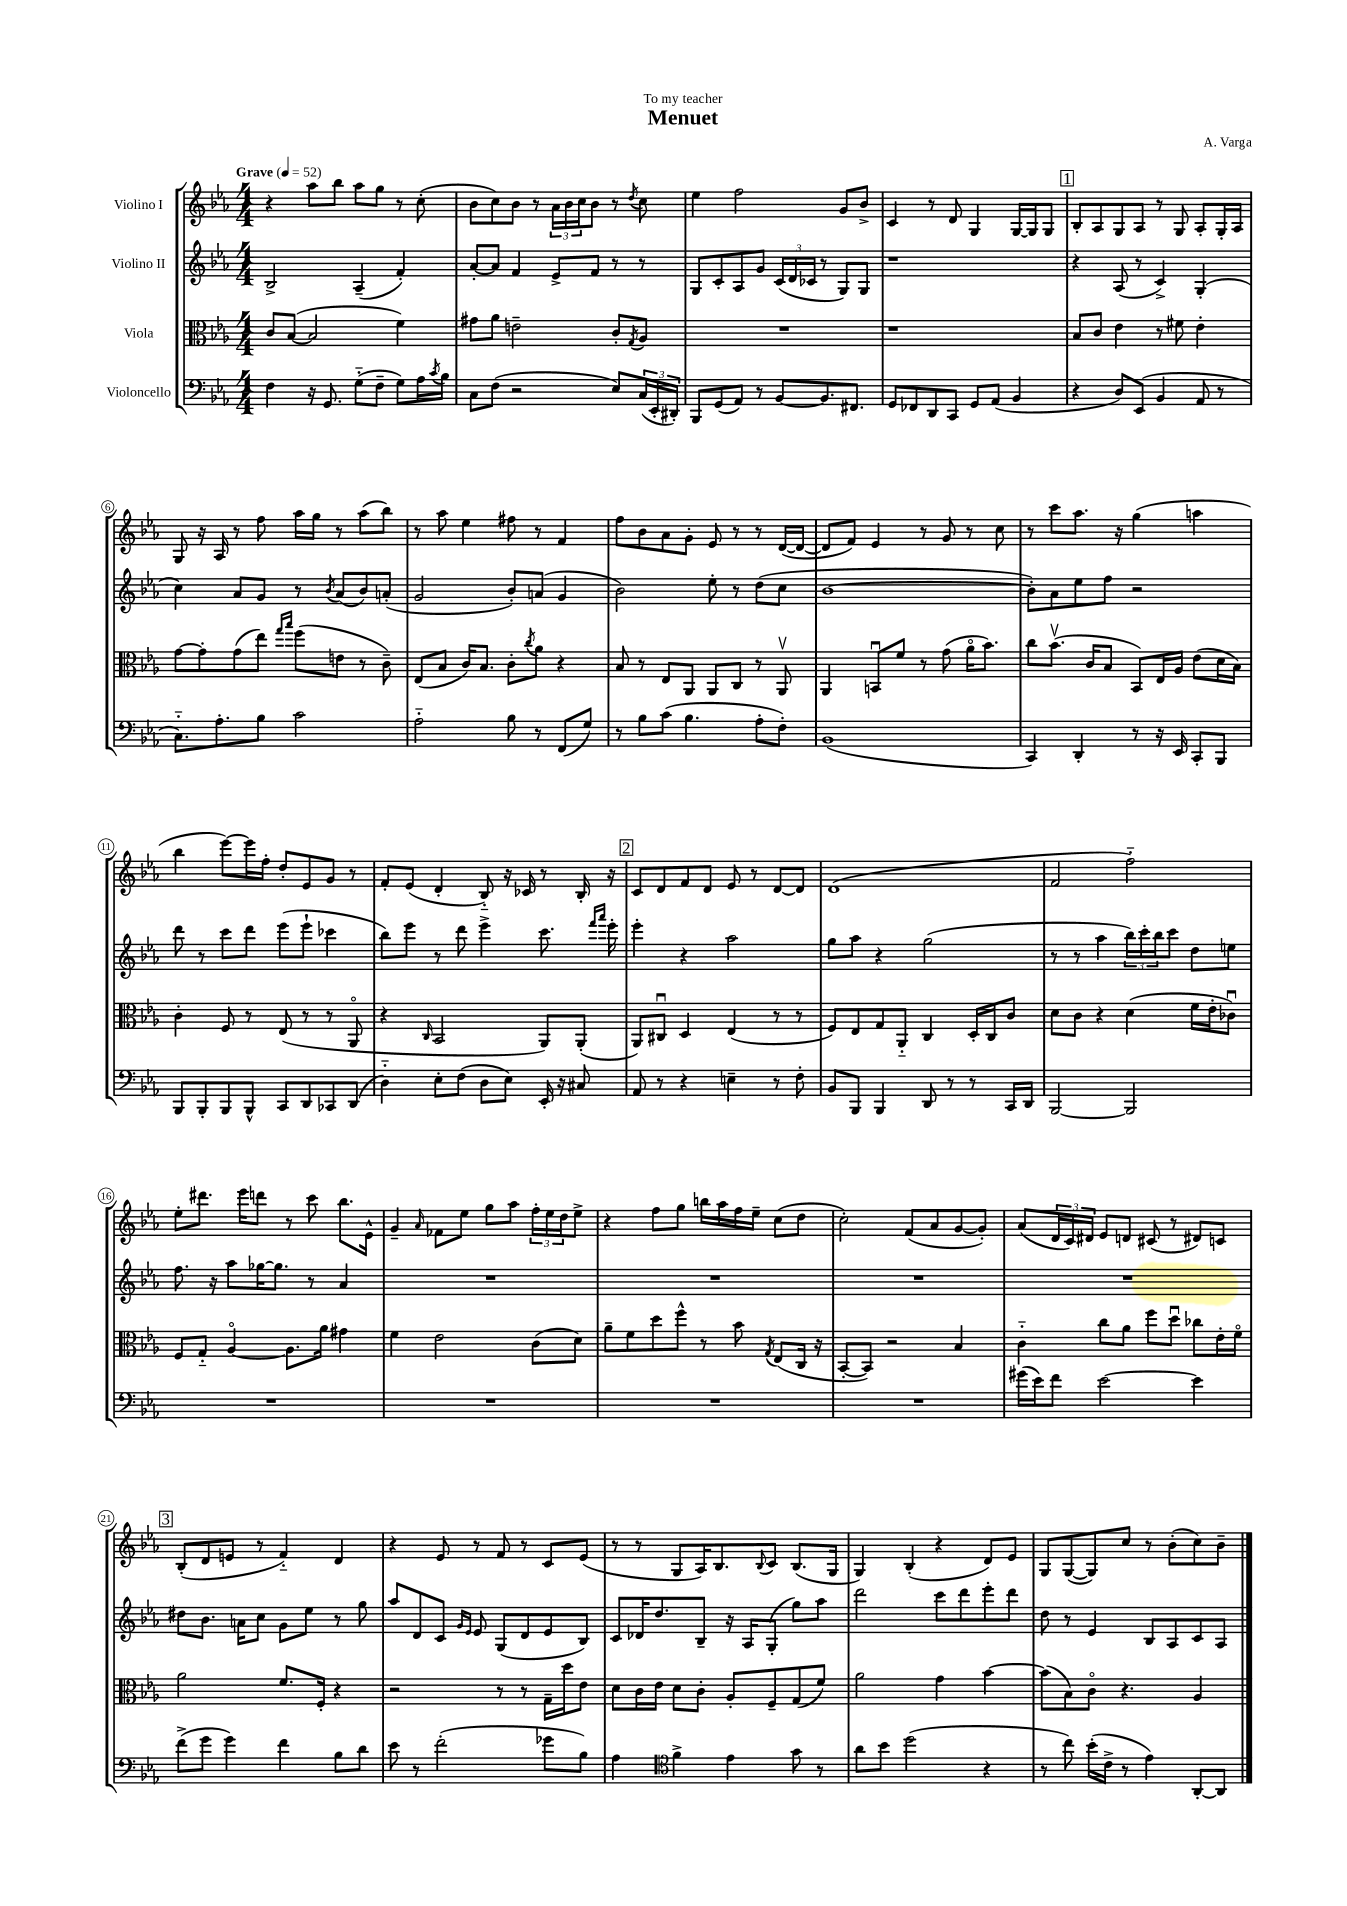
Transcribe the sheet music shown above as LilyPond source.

\header { title = "Menuet" composer = "A. Varga" dedication = "To my teacher" }
<<
\new StaffGroup <<
\new Staff = "s0" \with { instrumentName = "Violino I" } {
    \clef treble \key ees \major \numericTimeSignature \time 4/4 \tempo "Grave" 4 = 52
    r4 aes''8 bes''8 aes''8 g''8 r8 c''8-.( |
    bes'8 c''8) bes'8 r8 \tuplet 3/2 { aes'16 bes'16 c''16 } bes'8 r8 \acciaccatura { d''8 } c''8 |
    ees''4 f''2 g'8 bes'8-> |
    c'4 r8 d'8 g4 g16~ g16 g8 |
    \mark \markup { \box "1" } bes8-. aes8 g8 aes8 r8 g8 aes8-. g16-. aes16 |
    g8 r16 aes16 r8 f''8 aes''16 g''16 r8 aes''8( bes''8) |
    r8 aes''8 ees''4 fis''8 r8 f'4 |
    f''8 bes'8 aes'8 g'8-. ees'8 r8 r8 d'16~( d'16~ |
    d'8 f'8) ees'4 r8 g'8 r8 c''8 |
    r8 c'''8 aes''8. r16 g''4( a''4 |
    bes''4 ees'''8~) ees'''16 f''16-. d''8-. ees'8 g'8 r8 |
    f'8-. ees'8( d'4-. bes8-_) r16 ces'16 r8 bes16-. r16 |
    \mark \markup { \box "2" } c'8 d'8 f'8 d'8 ees'8 r8 d'8~ d'8 |
    d'1( |
    f'2 f''2-_) |
    ees''8-. dis'''8. ees'''16 d'''8 r8 c'''8 bes''8. ees'16-^ |
    g'4-- \grace { aes'16 } fes'8 ees''8 g''8 aes''8 \tuplet 3/2 { f''16-. ees''16 d''16 } ees''8-> |
    r4 f''8 g''8 b''16 aes''16 f''16 ees''16-- c''8( d''8 |
    c''2-.) f'8( aes'8 g'8~ g'8-.) |
    aes'8( \tuplet 3/2 { d'16 c'16) dis'16 } ees'8 d'8 cis'8( r8 dis'8) c'8 |
    \mark \markup { \box "3" } bes8-.( d'8 e'8 r8 f'4-_) d'4 |
    r4 ees'8 r8 f'8 r8 c'8 ees'8( |
    r8 r8 g8 aes16) bes8. \appoggiatura { bes8 } c'8 bes8.( g16 |
    g4) bes4-.( r4 d'8) ees'8 |
    g8 g8~( g8) c''8 r8 bes'8-.( c''8) bes'8-- \bar "|." |
}
\new Staff = "s1" \with { instrumentName = "Violino II" } {
    \clef treble \key ees \major \numericTimeSignature \time 4/4
    bes2-> aes4--( f'4-.) |
    aes'8~-. aes'8 f'4 ees'8-> f'8 r8 r8 |
    g8 c'8-. aes8 g'8 \tuplet 3/2 { c'16( d'16 ces'16 } r8 g8) g8 |
    r1 |
    \mark \markup { \box "1" } r4 aes8( r8 c'4->) g4-.( |
    c''4) aes'8 g'8 r8 \acciaccatura { bes'8 } aes'8( bes'8) a'8-.( |
    g'2 bes'8-.) a'8( g'4 |
    bes'2) ees''8-. r8 d''8( c''8 |
    bes'1~ |
    bes'8-.) aes'8 ees''8 f''8 r2 |
    d'''8 r8 c'''8 d'''8 ees'''8( ees'''8-! ces'''4 |
    bes''8) ees'''8 r8 d'''8 ees'''4-> c'''8. \grace { f'''16 aes'''16 } ees'''16-. |
    \mark \markup { \box "2" } ees'''4-. r4 aes''2 |
    g''8 aes''8 r4 g''2( |
    r8 r8 aes''4 \tuplet 3/2 { bes''16) c'''16-. bes''16 } c'''8 d''8 e''8 |
    f''8. r16 aes''8 ges''16~ ges''8. r8 aes'4 |
    R1 |
    R1 |
    R1 |
    R1 |
    \mark \markup { \box "3" } dis''8 bes'8. a'16 c''8 g'8 ees''8 r8 g''8 |
    aes''8 d'8 c'8 \grace { g'16 ees'16 } ees'8 g8( d'8 ees'8 bes8) |
    c'8 des'16 d''8. bes8-- r16 aes16 g8-.( g''8) aes''8 |
    d'''2 c'''8 d'''8 ees'''8-. d'''8 |
    d''8 r8 ees'4 bes8 aes8 c'8 aes8 \bar "|." |
}
\new Staff = "s2" \with { instrumentName = "Viola" } {
    \clef alto \key ees \major \numericTimeSignature \time 4/4
    c'8 bes8~( bes2 f'4) |
    gis'8 aes'8 e'2-- c'8-. \acciaccatura { g8 } aes8 |
    R1 |
    r1 |
    \mark \markup { \box "1" } bes8 c'8 ees'4 r8 fis'8 ees'4-. |
    g'8~ g'8-. g'8( ees''8) \grace { g''16 bes''16 } f''8( e'8 r8 c'8--) |
    ees8( bes8 c'16) bes8. c'8-. \acciaccatura { c''8 } aes'8 r4 |
    bes8 r8 ees8 aes,8 aes,8 c8 r8 aes,8\upbow |
    aes,4 b,8\downbow f'8 r8 g'8( aes'16\flageolet bes'8.) |
    c''8 bes'8.\upbow( c'16 bes8 bes,8) ees16 aes16 ees'8( d'16 bes16) |
    c'4-. f8 r8 ees8( r8 r8 aes,8\flageolet |
    r4 \grace { c16 } bes,2 aes,8) aes,8-.( |
    \mark \markup { \box "2" } aes,8) cis8\downbow d4 ees4( r8 r8 |
    f8) ees8 g8 aes,8-_ c4 d16-. c16 c'8 |
    d'8 c'8 r4 d'4( f'16 ees'16-. ces'8\downbow) |
    f8 g8-_ aes4~\flageolet aes8. aes'16 gis'4 |
    f'4 ees'2 c'8( d'8) |
    aes'8-- f'8 d''8 f''8-^ r8 bes'8 \acciaccatura { g8 } ees8( c16 r16 |
    bes,8~-. bes,8) r2 bes4 |
    c'4-_ c''8 aes'8 f''8 d''8\downbow ces''8 ees'16-. f'16\flageolet |
    \mark \markup { \box "3" } aes'2 f'8. f16-. r4 |
    r2 r8 r8 g16-- d''16 ees'8 |
    d'8 c'16 ees'16 d'8 c'8-. aes8-. f8-- g8( f'8) |
    aes'2 g'4 bes'4~ |
    bes'8( bes8) c'8\flageolet r4. aes4 \bar "|." |
}
\new Staff = "s3" \with { instrumentName = "Violoncello" } {
    \clef bass \key ees \major \numericTimeSignature \time 4/4
    f4 r16 g,8. g8-_( f8-- g8) aes16 \acciaccatura { c'8 } bes16 |
    c8 f8( r2 ees8) \tuplet 3/2 { c16( ees,16-. dis,16-.) } |
    bes,,8 g,8( aes,8) r8 bes,8~ bes,8. fis,8. |
    g,8 fes,8 d,8 c,8 g,8 aes,8( bes,4 |
    \mark \markup { \box "1" } r4 d8) ees,8( bes,4 aes,8 r8 |
    c8.-_) aes8.-. bes8 c'2 |
    aes2-_ bes8 r8 f,8( g8) |
    r8 bes8 c'8( bes4. aes8-. f8-.) |
    bes,1( |
    c,4) d,4-. r8 r16 ees,16 c,8-. bes,,8 |
    bes,,8 bes,,8-. bes,,8 bes,,8-^ c,8 d,8 ces,8 d,8( |
    d4-_) ees8-. f8( d8 ees8) ees,16-. r16 cis8 |
    \mark \markup { \box "2" } aes,8 r8 r4 e4-- r8 f8-. |
    bes,8 bes,,8 bes,,4 d,8 r8 r8 c,16 d,16 |
    bes,,2~ bes,,2 |
    R1 |
    R1 |
    R1 |
    R1 |
    gis'16( ees'16) f'8 ees'2~ ees'4 |
    \mark \markup { \box "3" } f'8->( g'8 g'4) f'4 bes8 d'8 |
    ees'8 r8 f'2-.( ges'8 bes8) |
    aes4 \clef tenor f'4-> ees'4 g'8 r8 |
    aes'8 bes'8 d''2( r4 |
    r8 c''8) bes'16-.( c'16-> r8 ees'4) aes,8~-. aes,8 \bar "|." |
}
>>
>>
\layout { \context { \Score \override BarNumber.stencil = #(make-stencil-circler 0.1 0.3 ly:text-interface::print) } }
